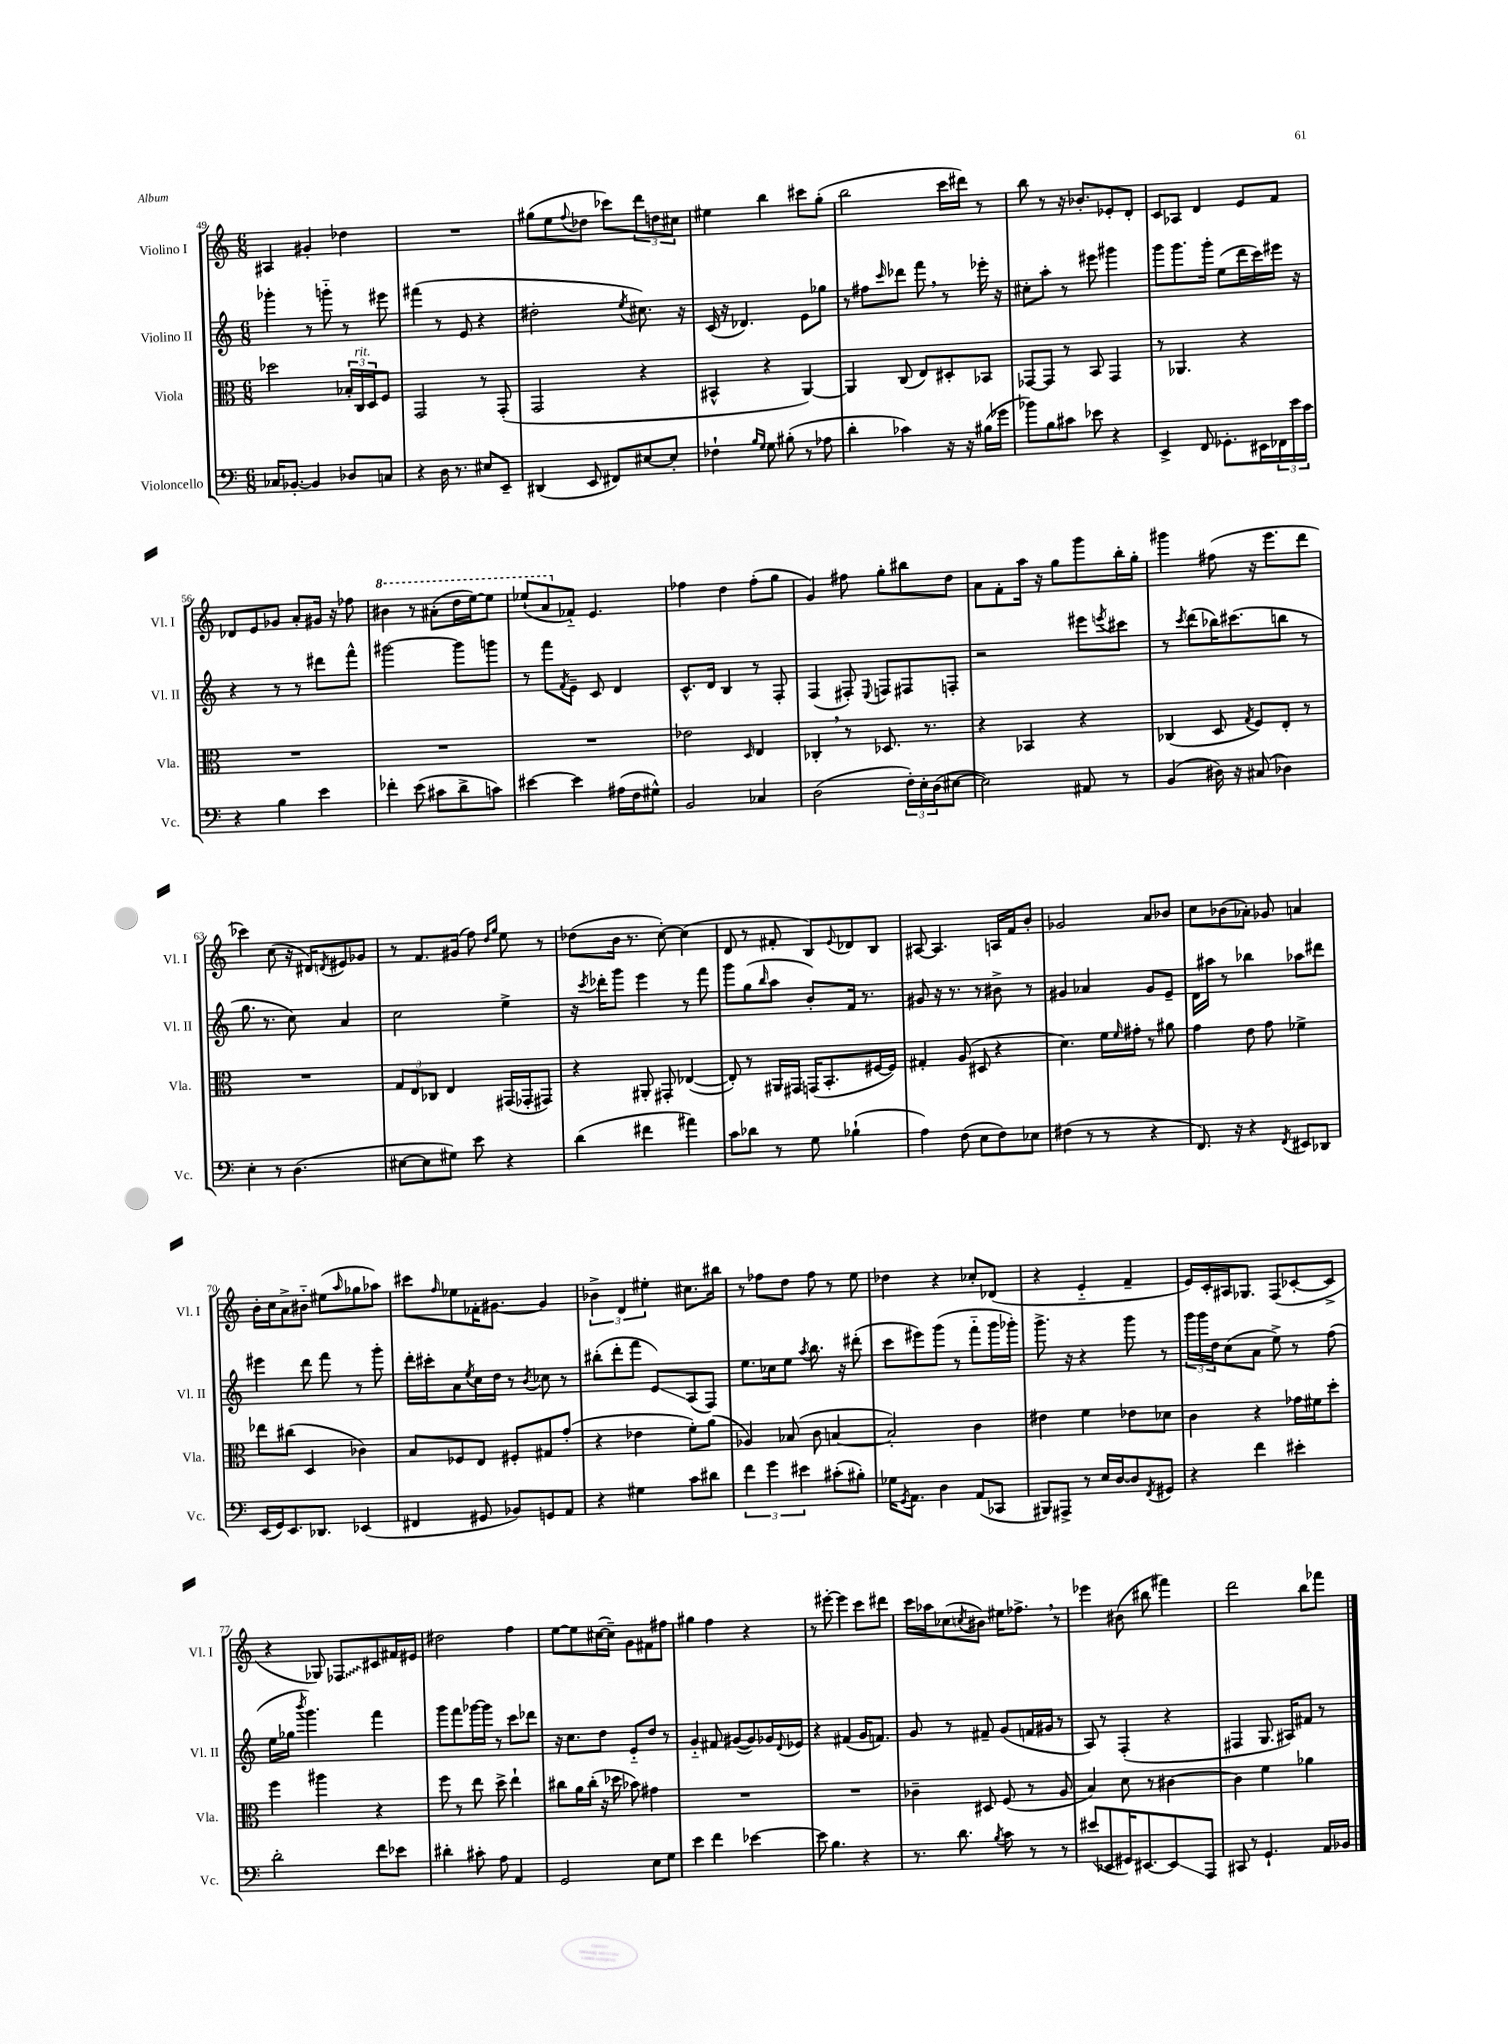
<<
\new StaffGroup <<
\new Staff = "s0" \with { instrumentName = "Violino I" shortInstrumentName = "Vl. I" } {
    \clef treble \key c \major \numericTimeSignature \time 6/8
    ais4 gis'4-. des''4 |
    R2. |
    gis''8( e''8 \appoggiatura { f''8 } des''8 ces'''8) \tuplet 3/2 { d'''8 d''8 cis''8 } |
    eis''4 b''4 cis'''8 g''8-.( |
    b''2 c'''16 dis'''16) r8 |
    b''8 r8 r16 bes'8.-. ees'8-. d'8-. |
    c'8 aes8 d'4 e'8 f'8 |
    des'8 e'8 ges'8 a'8-. gis'16 r16 fes''8 |
    \ottava #1 bis''4 r8 ais''8-.( d'''16 e'''16~) e'''8 |
    ees'''8-!( a''8 \ottava #0 fes'8-_) e'4. |
    fes''4 d''4 fes''8-.( g''8 |
    g'4) fis''8 g''8-. bis''8 d''8 |
    a'8 f'8-. a''16 r16 g''8 g'''8 b''16-. g''16-. |
    gis'''4 fis''8( r16 e'''8. d'''8 |
    ces'''4) c''8( r16 dis'16) \acciaccatura { d'8 } eis'8 ges'8 |
    r8 f'8. gis'16( f''8) \grace { d''16 g''16 } e''8 r8 |
    des''8( b'16 r8. c''8~-.) c''4( |
    d'8 r8 fis'8-. b8) \appoggiatura { e'8 } des'8 b8 |
    ais8~ ais4. a16 f'16 b'8-. |
    ges'2 a'8 bes'8 |
    c''8 bes'8( aes'8-.) ges'8 a'4 |
    b'16-. c''16 a'8-> bis'8-_ eis''8( \grace { a''16 } ges''8 aes''8) |
    cis'''8 \grace { f''16 } ees''8 fes'16-. gis'8.~ gis'4 |
    \tuplet 3/2 { bes'4-> d'4 eis''4-. } cis''8. bis''16 |
    r8 fes''8 d''8 fes''8 r8 e''8 |
    des''4 r4 ces''8-. des'8( |
    r4 e'4-_ f'4-- |
    e'16) c'16-. ais16 ges8. f8( ces'8~-. ces'8-> |
    r4 ges8) \once \override Glissando.style = #'zigzag fes8\glissando cis'8 fis'16 eis'16 |
    dis''2 f''4 |
    e''8~ e''8 cis''16~( cis''16--) g'8 fis'8 fis''8 |
    gis''4 f''4 r4 |
    r8 eis'''8~-. eis'''4 c'''8 dis'''8 |
    c'''16 aes''16 ces''8( \acciaccatura { c''8 } bis'8) eis''16 fes''8.-> \breathe r8 |
    ees'''4 bis'8( bis''8 fis'''4) |
    d'''2 b''8 fes'''8 \bar "|." |
}
\new Staff = "s1" \with { instrumentName = "Violino II" shortInstrumentName = "Vl. II" } {
    \clef treble \key c \major \numericTimeSignature \time 6/8
    ges'''4-. r8 g'''8-_ r8 eis'''8 |
    fis'''4( r8 e'8 r4 |
    dis''2-. \acciaccatura { e''8 } cis''8.) r16 |
    c'16( r16 des'4.) e'8 ges''8 |
    r8 fis''8 \grace { c'''16 } des'''8 f'''8 \breathe r8 ees'''16-. r16 |
    cis''8-. a''8-. r8 eis'''8 gis'''4 |
    g'''8 g'''8. g'''16-. e''8( d'''16 c'''16) eis'''16 r16 |
    r4 r8 r8 dis'''8 f'''8-^ |
    gis'''2~ gis'''8 g'''8 |
    r8 f'''8 \acciaccatura { f'8 } e'8-- c'8 d'4 |
    c'8.-^ d'16 b4 r8 f8-. |
    f4( fis8-.) \appoggiatura { e8 } f8 fis8 f8-. |
    r2 eis'''8 \acciaccatura { e'''8 } cis'''8 |
    r8 \acciaccatura { c'''8 } d'''8( bes''16) cis'''8.( b''8 r8 |
    g''8. r8. c''8) a'4 |
    c''2 e''4-> |
    r16 \acciaccatura { c'''8 } des'''16-. g'''8 e'''4 r8 f'''8 |
    g'''8 g''8( \grace { b''16 } a''8 b'8-.) f'16 r8. |
    gis'8 r16 r8. r8 bis'8-> r8 |
    gis'4 aes'4 gis'8 e'8-- |
    d'16 ais''16 r8 bes''4 aes''8 dis'''8 |
    eis'''4 d'''8 f'''8 r8 g'''8-. |
    d'''16-. cis'''16-. a'8 \acciaccatura { e''8 } c''16 d''16 r8 \acciaccatura { b'8 } ces''8 r8 |
    bis''8-.( d'''8-. f'''8 e'8\glissando) a8( f8) |
    e''8. ces''16 e''8 \acciaccatura { a''8 } b''8. r16 dis'''8-.( |
    c'''8 eis'''8) g'''8( r8 f'''8-_ g'''16 ges'''16-.) |
    g'''8.-> r16 r4 g'''8 r8 |
    \tuplet 3/2 { g'''16 g'''16 d''16 } c''8( a'8 e''8->) r8 f''8( |
    e''16 ges''16 \acciaccatura { b'''8 } g'''4.) f'''4 |
    g'''8 f'''8 ges'''16~ ges'''16 r8 c'''8 des'''8 |
    r16 c''8. d''8 e'8-_ d''8 r8 |
    g'4-_ fis'8 gis'8~( gis'8) ges'16 \appoggiatura { d'8 } ees'16 |
    r4 fis'4( g'16 f'8.) |
    g'8 r8 fis'8-- g'8( f'16 gis'16 r8 |
    a8) r8 f4-.( r4 |
    fis4 g8. ais16) fis'8 r8 \bar "|." |
}
\new Staff = "s2" \with { instrumentName = "Viola" shortInstrumentName = "Vla." } {
    \clef alto \key c \major \numericTimeSignature \time 6/8
    des''2 \tuplet 3/2 { bes16-. c16^\markup { \italic "rit." } d16 } f8 |
    g,2 r8 g,8-.( |
    g,2 r4 |
    bis,4-^ r4 a,4~) |
    a,4 c8( e8) dis8-. bes,8 |
    ges,8~ ges,8 r8 b,8 ges,4 |
    r8 aes,4. r4 |
    R2. |
    R2. |
    R2. |
    ees'2 \grace { d16 } e4 |
    ces4-. \breathe r8 des8. r8. |
    r4 bes,4 r4 |
    ces4( d8 \acciaccatura { g8 } f8) e8-. r8 |
    R2. |
    \tuplet 3/2 { g8 e8 ces8 } e4 gis,16( ges,16-. gis,8) |
    r4 ais,8-. gis,8-. ees4~( |
    ees8-.) r8 ais,16 gis,16 g,16( b,8.-. fis16~ fis16) |
    gis4-. a8( dis8 r4 |
    d'4.) f'16 \grace { f'16 } gis'16-. r8 ais'8 |
    g'4 e'8 g'8 fes'4-> |
    ees''8 cis''8( d4 ces'4) |
    b8 fes8 e8 fis8-. gis8 g'8-.( |
    r4 ees'4 f'8-.) a'8( |
    aes4) bes8( c'8 b4~ |
    b2-.) c'4 |
    eis'4 f'4 ees'8 des'8 |
    c'4 r4 ges'16 fis'16 d''8-. |
    f''4 ais''4 r4 |
    f''8 r8 e''8 d''8-> e''4-! |
    cis''8 a'16 cis''16-.( r16 des''16 bes'8) gis'4 |
    R2. |
    R2. |
    ces'4-- dis8 f8( r8 a8 |
    b4) d'8 r8 cis'4~ |
    cis'4 f'4 aes'4 \bar "|." |
}
\new Staff = "s3" \with { instrumentName = "Violoncello" shortInstrumentName = "Vc." } {
    \clef bass \key c \major \numericTimeSignature \time 6/8
    ces16 bes,8.~-. bes,4 des8 c8 |
    r4 d16 r8. eis8 e,8-- |
    dis,4( e,8 fis,8) eis8~ eis8-. |
    fes4-! \grace { b16 g16 } g8 bis8-.( r8 aes8 |
    d'4-. ces'4) r16 r16 bis16( ges'16 |
    bes'8) b8 cis'8 ees'8 r4 |
    e,4-> f,8 ges,8.-. eis,16 \tuplet 3/2 { fes,16 e'16 c'16 } |
    r4 b4 e'4 |
    fes'4-. e'8( cis'8 d'8-> c'8) |
    eis'4~ eis'4 ais16( f16 gis8-^) |
    b,2 ces4 |
    d2( \tuplet 3/2 { f16-.) e16-. d16( } eis8~ |
    eis2) ais,8 r8 |
    b,4( dis16) r16 cis8( des4) |
    e4-. r8 d4.( |
    eis8~ eis8 gis8) e'8 r4 |
    d'4( fis'4 ais'4) |
    c'8 des'8 r8 g8 bes4-!( |
    a4) f8( e8 f8) ees8 |
    fis4( r8 r8 r4 |
    f,8.) r16 r4 \acciaccatura { f,8 } eis,8 des,8 |
    e,16( g,16) e,8. des,8. ees,4( |
    fis,4 gis,8 bes,8) g,8 a,8 |
    r4 gis4 c'8 dis'8 |
    \tuplet 3/2 { f'4 g'4 eis'4 } cis'8-.( bis8-.) |
    ges16 \acciaccatura { g,8 } a,8. d4 a,8( ces,8 |
    bis,,8) ais,,8-> r8 e16 d16~ d8 \acciaccatura { f,8 } gis,8 |
    r4 f'4 eis'4-. |
    d'2-. f'8 ees'8 |
    dis'4-. cis'8-. a8 a,4 |
    g,2 e8 g8 |
    e'4 f'4 ees'4~ |
    ees'8 b4. r4 |
    r8. d'8. \acciaccatura { b8 } c'8 r8 r8 |
    eis'8( ees,8 gis,16) eis,8.~ eis,8\glissando a,,8 |
    cis,8 r8 g,4.-! a,16 bes,16 \bar "|." |
}
>>
>>
\layout { \context { \Score currentBarNumber = #49 } }
